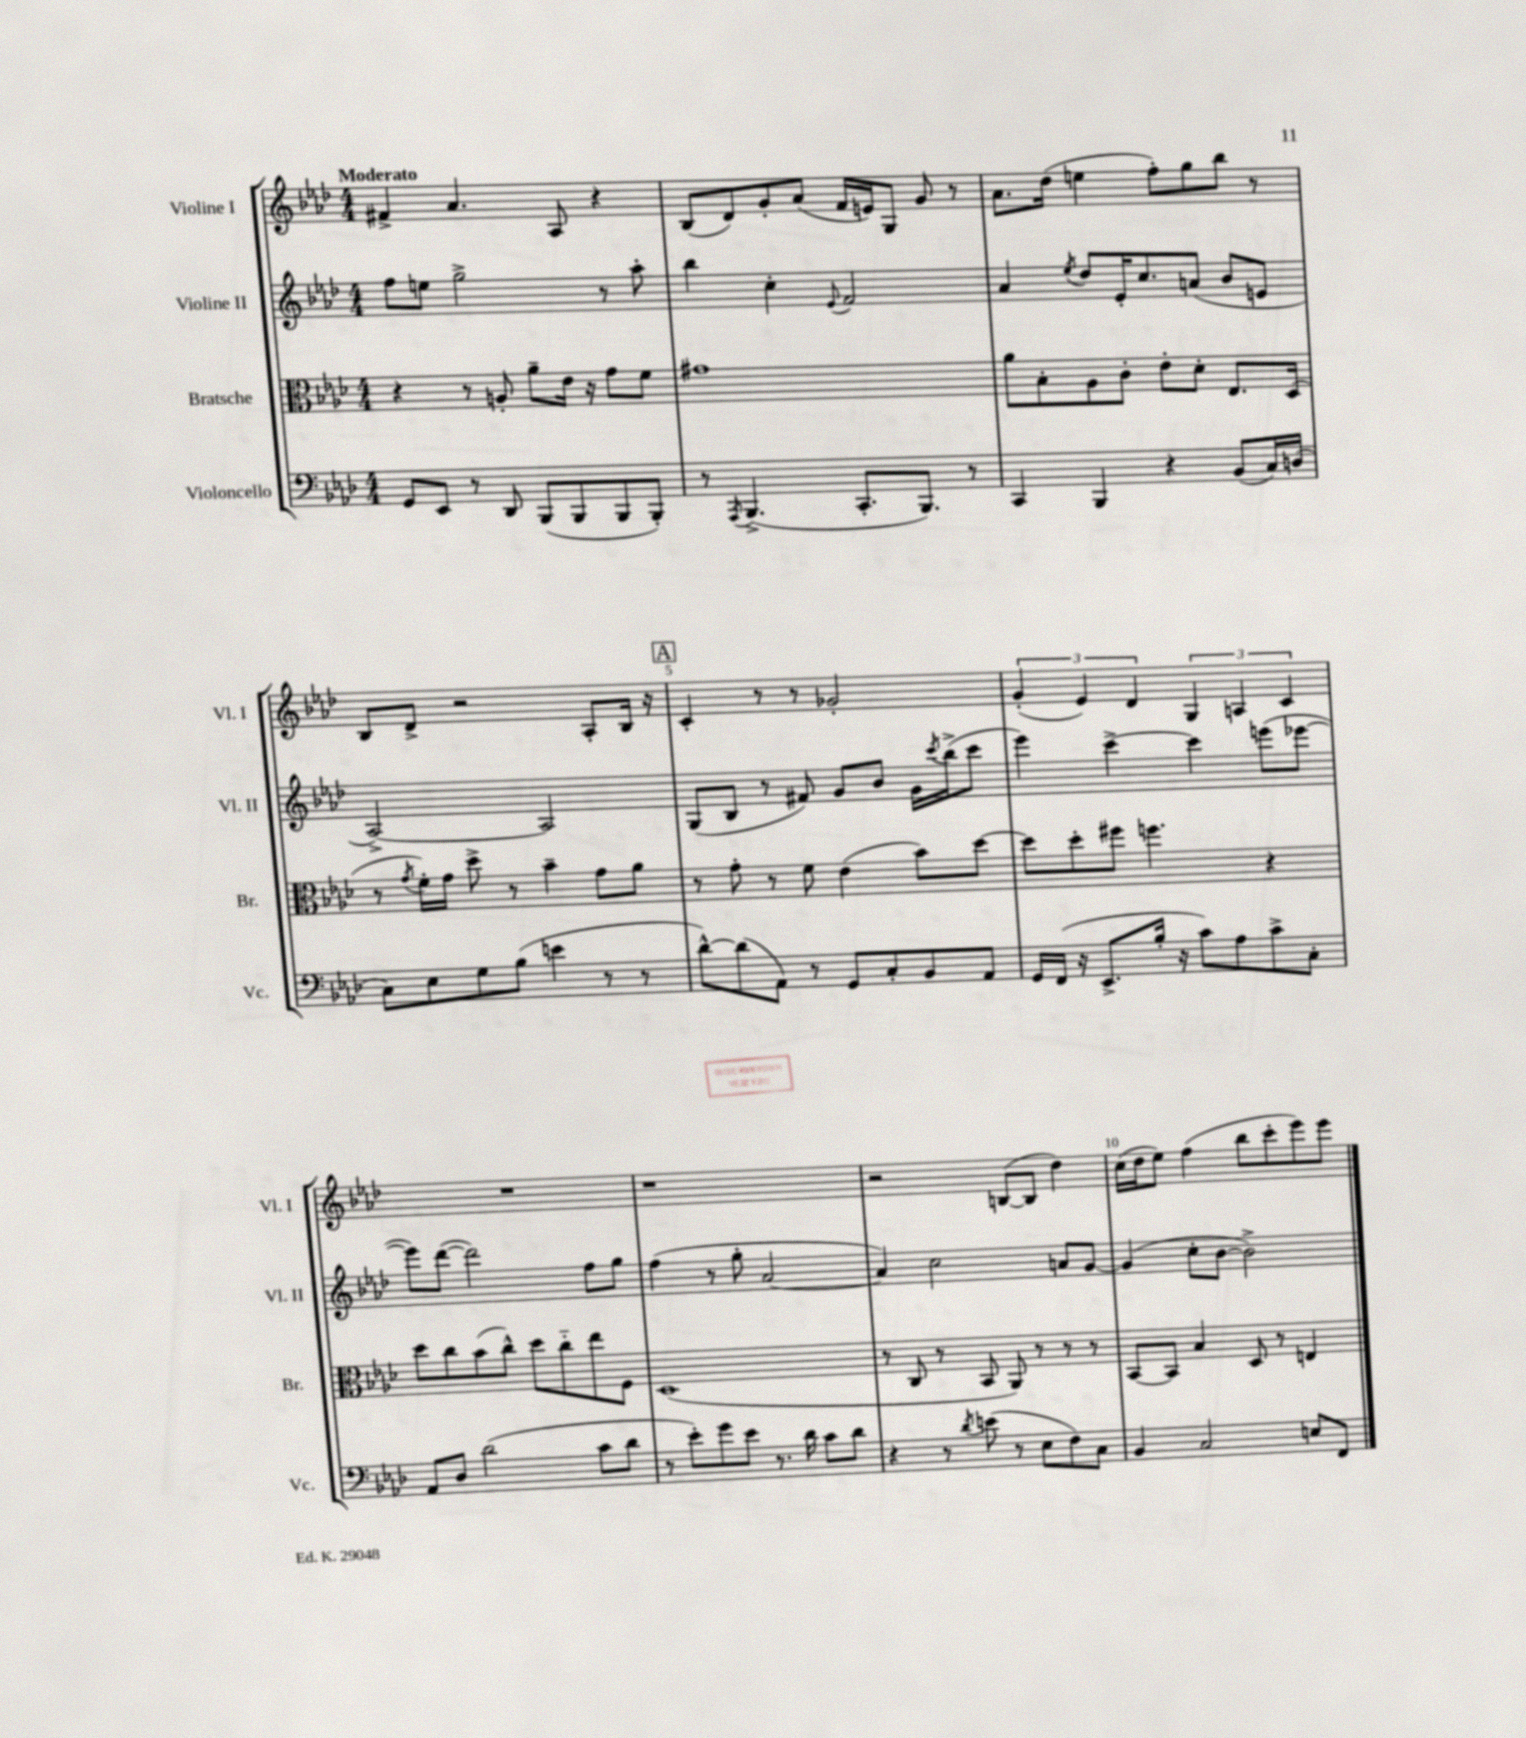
<<
\new StaffGroup <<
\new Staff = "s0" \with { instrumentName = "Violine I" shortInstrumentName = "Vl. I" } {
    \clef treble \key aes \major \numericTimeSignature \time 4/4 \tempo "Moderato"
    fis'4-> aes'4. aes8 r4 |
    bes8( des'8) g'8-. aes'8( f'16 e'16) g8 g'8 r8 |
    aes'8. des''16( e''4 f''8-.) g''8 bes''8 r8 |
    bes8 des'8-> r2 aes8-. bes16 r16 |
    \mark \markup { \box "A" } c'4-. r8 r8 ges'2-. |
    \tuplet 3/2 { g'4-.( ees'4) des'4 } \tuplet 3/2 { g4 a4 c'4 } |
    R1 |
    r1 |
    r2 b8~( b8 des''4) |
    c''16( des''16 ees''8) f''4( bes''8 c'''8-. ees'''8) ees'''8 \bar "|." |
}
\new Staff = "s1" \with { instrumentName = "Violine II" shortInstrumentName = "Vl. II" } {
    \clef treble \key aes \major \numericTimeSignature \time 4/4
    f''8 e''8 g''2-> r8 aes''8-. |
    bes''4 c''4-. \appoggiatura { ees'8 } f'2 |
    aes'4 \acciaccatura { ees''8 } des''8 ees'16-. c''8. a'8( bes'8 e'8 |
    aes2~->) aes2 |
    \mark \markup { \box "A" } g8( bes8 r8 fis'8) g'8 bes'8 g'16 \acciaccatura { c'''8 } bes''16->( c'''8 |
    ees'''4) c'''4~-> c'''4 e'''8( ees'''8~ |
    ees'''8) des'''8~( des'''2) f''8 g''8 |
    f''4( r8 g''8-. aes'2~ |
    aes'4) c''2 a'8 g'8~ |
    g'4( c''8-. bes'8~ bes'2->) \bar "|." |
}
\new Staff = "s2" \with { instrumentName = "Bratsche" shortInstrumentName = "Br." } {
    \clef alto \key aes \major \numericTimeSignature \time 4/4
    r4 r8 a8-. aes'8-- ees'16 r16 g'8 f'8 |
    gis'1 |
    aes'8 bes8-. aes8 c'8-. ees'8-. des'8-. ees8. des16( |
    r8 \acciaccatura { g'8 } f'16-.) g'16 des''8-> r8 bes'4-- g'8 aes'8 |
    \mark \markup { \box "A" } r8 g'8-. r8 f'8 ees'4( bes'8) des''8~ |
    des''8 des''8-. fis''8 f''4. r4 |
    des''8 c''8 bes'8( c''8-^) des''8 c''8-_ ees''8 f8 |
    des1( |
    r8 c8 r8 bes,8 aes,8) r8 r8 r8 |
    bes,8~ bes,8 bes4 des8 r8 e4 \bar "|." |
}
\new Staff = "s3" \with { instrumentName = "Violoncello" shortInstrumentName = "Vc." } {
    \clef bass \key aes \major \numericTimeSignature \time 4/4
    g,8 ees,8 r8 des,8 bes,,8( bes,,8 bes,,8 bes,,8-.) |
    r8 \acciaccatura { aes,,8 } bes,,4.->( c,8.-. bes,,8.) r8 |
    c,4 bes,,4 r4 bes,8( c16) d16( |
    c8) ees8 g8 bes8( e'4 r8 r8 |
    \mark \markup { \box "A" } des'8~-^) des'8( aes,8) r8 g,8 c8-. bes,8 aes,8 |
    g,16 f,16( r16 ees,8.-> bes16-. r16 c'8) aes8 c'8-> c8-. |
    aes,8 des8 des'2( c'8 des'8 |
    r8 ees'8-.) g'8 ees'8 r8. des'16 c'8 des'8 |
    r4 r8 \acciaccatura { des'8 } e'8( r8 ees8 f8) c8 |
    bes,4 c2 e8 f,8 \bar "|." |
}
>>
>>
\layout { \context { \Score \override BarNumber.break-visibility = ##(#f #t #t) barNumberVisibility = #(every-nth-bar-number-visible 5) } }
